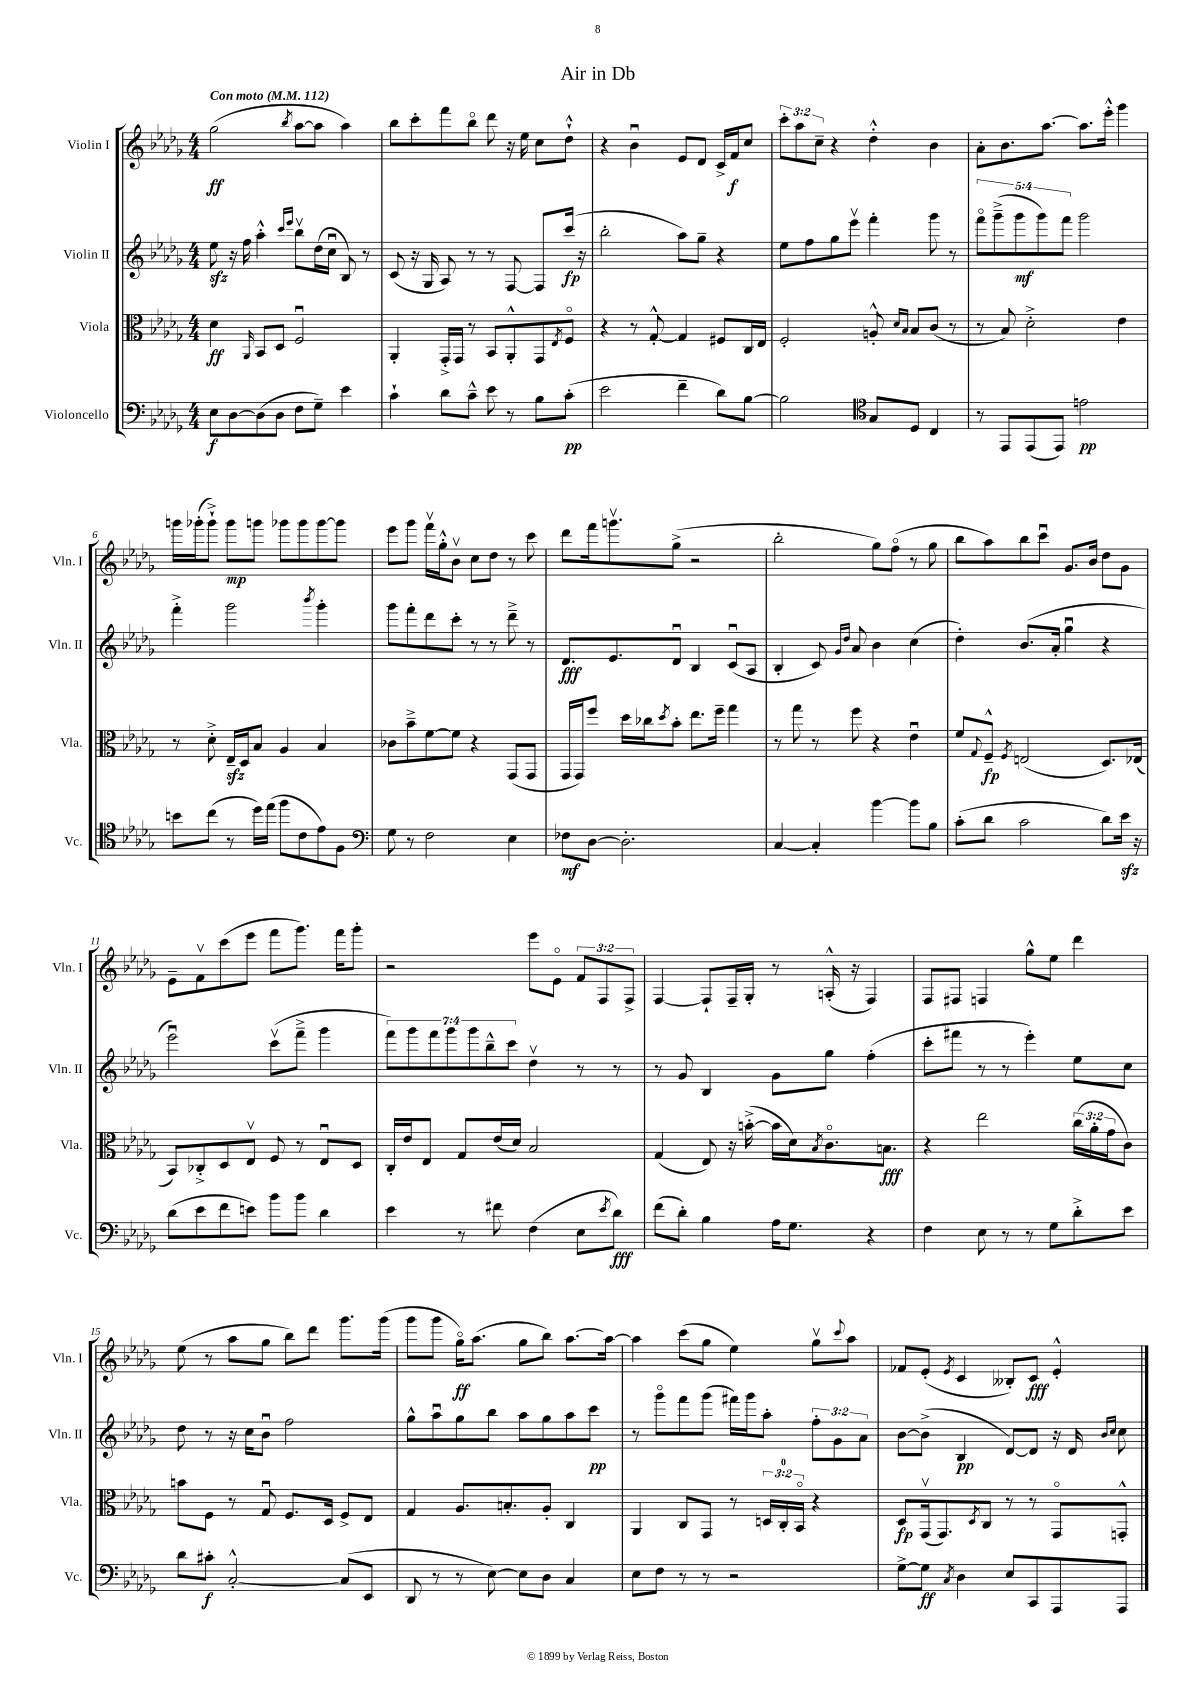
\header { title = "Air in Db" }
<<
\new StaffGroup <<
\new Staff = "s0" \with { instrumentName = "Violin I" shortInstrumentName = "Vln. I" } {
    \clef treble \key des \major \numericTimeSignature \time 4/4 \override Staff.TupletNumber.text = #tuplet-number::calc-fraction-text \tempo "Con moto" 4 = 112
    ges''2\ff( \acciaccatura { bes''8 } aes''8~ aes''8 aes''4) |
    bes''8 c'''8-. f'''8 bes''8\flageolet des'''8 r16 ees''16 c''8 des''8-!-^ |
    r4 bes'4\downbow ees'8 des'8 c'16-> f'16\f c''8 |
    \tuplet 3/2 { c'''8-. aes''8 c''8-- } r4 des''4-.-^ bes'4 |
    aes'8-. bes'8. aes''8.~ aes''8. ees'''16-.-^ ges'''4 |
    g'''16 ges'''16-.( ges'''8-!->) ges'''8\mp g'''8 ges'''8 ges'''8 ges'''8~ ges'''8 |
    ees'''8 ges'''8 f'''16\upbow ges''16-.-^ bes'8\upbow c''8 des''8 r8 c'''8 |
    des'''8 f'''16 g'''8.\upbow ges''8->( r2 |
    bes''2-. ges''8) f''8\flageolet( r8 ges''8 |
    bes''8 aes''8) bes''8 c'''8\downbow ges'8. bes'16 des''8 ges'8 |
    ees'8-- f'8\upbow c'''8( ees'''8 f'''8 ges'''8.) f'''16 ges'''8-. |
    r2 ees'''8 ees'8\flageolet \tuplet 3/2 { f'8 f8 f8-> } |
    f4~ f8-! f16-- ges16-. r8 a16-.-^( r16 f4) |
    f8 fis8 f4 ges''8-^ ees''8 des'''4 |
    ees''8( r8 aes''8 ges''8 bes''8) des'''8 ges'''8. ges'''16( |
    ges'''8 ges'''8 ges''16\flageolet\ff) aes''8.( ges''8 bes''8) aes''8.~ aes''16~ |
    aes''4 c'''8( ges''8 ees''4) ges''8\upbow \appoggiatura { c'''8 } aes''8 |
    fes'8 ees'8-.( \acciaccatura { ees'8 } c'4 beses8-.) c'8\fff ees'4-.-^ \bar "|." |
}
\new Staff = "s1" \with { instrumentName = "Violin II" shortInstrumentName = "Vln. II" } {
    \clef treble \key des \major \numericTimeSignature \time 4/4 \override Staff.TupletNumber.text = #tuplet-number::calc-fraction-text
    ees''8\sfz r16 f''16 aes''4-.-^ \grace { c'''16 ees'''16 } bes''8\upbow des''16( c''16\downbow bes8) r8 |
    c'8( r16 ges16 aes8) r8 r8 f8~ f8 c'''16\fp( r16 |
    bes''2-. aes''8) ges''8-- r4 |
    ees''8 f''8 ges''8 ees'''8\upbow f'''4-. ges'''8 r8 |
    \tuplet 5/4 { f'''8\flageolet ges'''8--->( ges'''8\mf ges'''8) f'''8 } ges'''2 |
    f'''4-.-> ges'''2 \acciaccatura { bes'''8 } ges'''4-. |
    ges'''8 f'''8-. des'''8 c'''8-. r8 r8 des'''8---> r8 |
    des'8.\fff ees'8. des'8\downbow bes4 c'8\downbow( aes8 |
    bes4-. c'8) \grace { ges'16 des''16 } aes'8 bes'4 c''4( |
    des''4-.) bes'8.( aes'16-. ges''4\downbow r4 |
    ees'''2\downbow) c'''8\upbow( f'''8---> ges'''4 |
    \tuplet 7/4 { f'''8) ges'''8 f'''8 ges'''8 ges'''8 bes''8---^ c'''8 } des''4\upbow r8 r8 |
    r8 ges'8 bes4 ges'8 ges''8 f''4-.( |
    c'''8-. fis'''8 r8 r8 ees'''4-.) ees''8 c''8 |
    des''8 r8 r16 c''16 bes'8\downbow f''2 |
    ges''8-^ aes''8\downbow ges''8 bes''8 aes''8 ges''8 aes''8 c'''8\pp |
    r8 ges'''8\flageolet f'''8 ges'''8( fis'''16) ges'''16 aes''8-. \tuplet 3/2 { f''8-. ges'8 aes'8 } |
    bes'8~ bes'8->( bes4\pp des'8~) des'8 r16 des'16 \grace { bes'16 c''16 } c''8 \bar "|." |
}
\new Staff = "s2" \with { instrumentName = "Viola" shortInstrumentName = "Vla." } {
    \clef alto \key des \major \numericTimeSignature \time 4/4 \override Staff.TupletNumber.text = #tuplet-number::calc-fraction-text
    des'4\ff \grace { aes,16 } bes,8 des8 f2\downbow |
    aes,4-. ges,16-.-> ges,16 r8 bes,8 aes,8-.-^ ges,8 \acciaccatura { ees8 } f8\flageolet |
    r4 r8 ges8~-.-^ ges4 fis8 c16 ees16 |
    f2-. a8-.-^ \grace { des'16 bes16 } bes8 c'8( r8 |
    r8 bes8) des'2-.-> ees'4 |
    r8 des'8-.-> ees16--\sfz des16 bes8 aes4 bes4 |
    ces'8 bes'8---> f'8~ f'8 r4 ges,8( ges,8 |
    ges,16 ges,16) f''8 des''16 ces''16 \acciaccatura { des''8 } bes'8-. ees''8. f''16-- ges''4 |
    r8 ges''8 r8 f''8 r4 ees'4\downbow |
    f'8 \appoggiatura { ges8 } f8---^\fp \acciaccatura { f8 } e2( des8.) ees16( |
    bes,8) ces8-.-> des8 ees8\upbow f8 r8 ees8\downbow des8 |
    c16-. ees'16 ees8 ges8 ees'16( des'16) bes2 |
    ges4( ees8) r16 b'16~-.->( b'16 des'16) \acciaccatura { bes8 } c'8.\flageolet b8.\fff |
    r4 ees''2 \tuplet 3/2 { c''16( aes'16-. ges'16 } c'8) |
    b'8 f8 r8 ges8\downbow f8. des16 f8-> ees8 |
    ges4 aes8. b8.-. aes8-. c4 |
    aes,4 c8 ges,8 r8 \tuplet 3/2 { d16 c16-0-. bes,16\flageolet } r4 |
    des8\fp ges,16\upbow( ges,8.) \acciaccatura { des8 } c8 r8 r8 ges,8\flageolet g,8-.-^ \bar "|." |
}
\new Staff = "s3" \with { instrumentName = "Violoncello" shortInstrumentName = "Vc." } {
    \clef bass \key des \major \numericTimeSignature \time 4/4
    ees8\f des8~ des8( des8 f8 ges8--) ees'4 |
    c'4-! des'8 c'8---^ ees'8 r8 bes8 c'8-.\pp( |
    ees'2 f'4-- des'8) bes8~ |
    bes2 \clef tenor ges8 des8 c4 |
    r8 ees,8 ees,8( ees,8) e'2\pp |
    b'8 c''8( r8 des''16) ees''16( f''8 c'8 ees'8) f8 |
    \clef bass ges8 r8 f2 ees4 |
    fes8\mf des8~ des2.-. |
    c4~ c4-. bes'4~ bes'8 bes8 |
    c'8-.( des'8 c'2 des'8) ees'16\sfz r16 |
    des'8( ees'8 f'8 e'8) bes'8 bes'8 des'4 |
    ees'4 r8 fis'8 f4( ees8 \acciaccatura { ees'8 } des'8\fff) |
    f'8( des'8-.) bes4 aes16 ges8. r4 |
    f4 ees8 r8 r8 ges8 des'8-.-> ees'8 |
    des'8 cis'8-.\f c2~-.-^ c8( ees,8 |
    des,8 r8 r8 ees8~) ees8 des8 c4 |
    ees8 f8 r8 r8 r2 |
    ges8~-> ges8\ff \acciaccatura { c8 } des4 ees8 c,8 aes,,8 aes,,8 \bar "|." |
}
>>
>>
